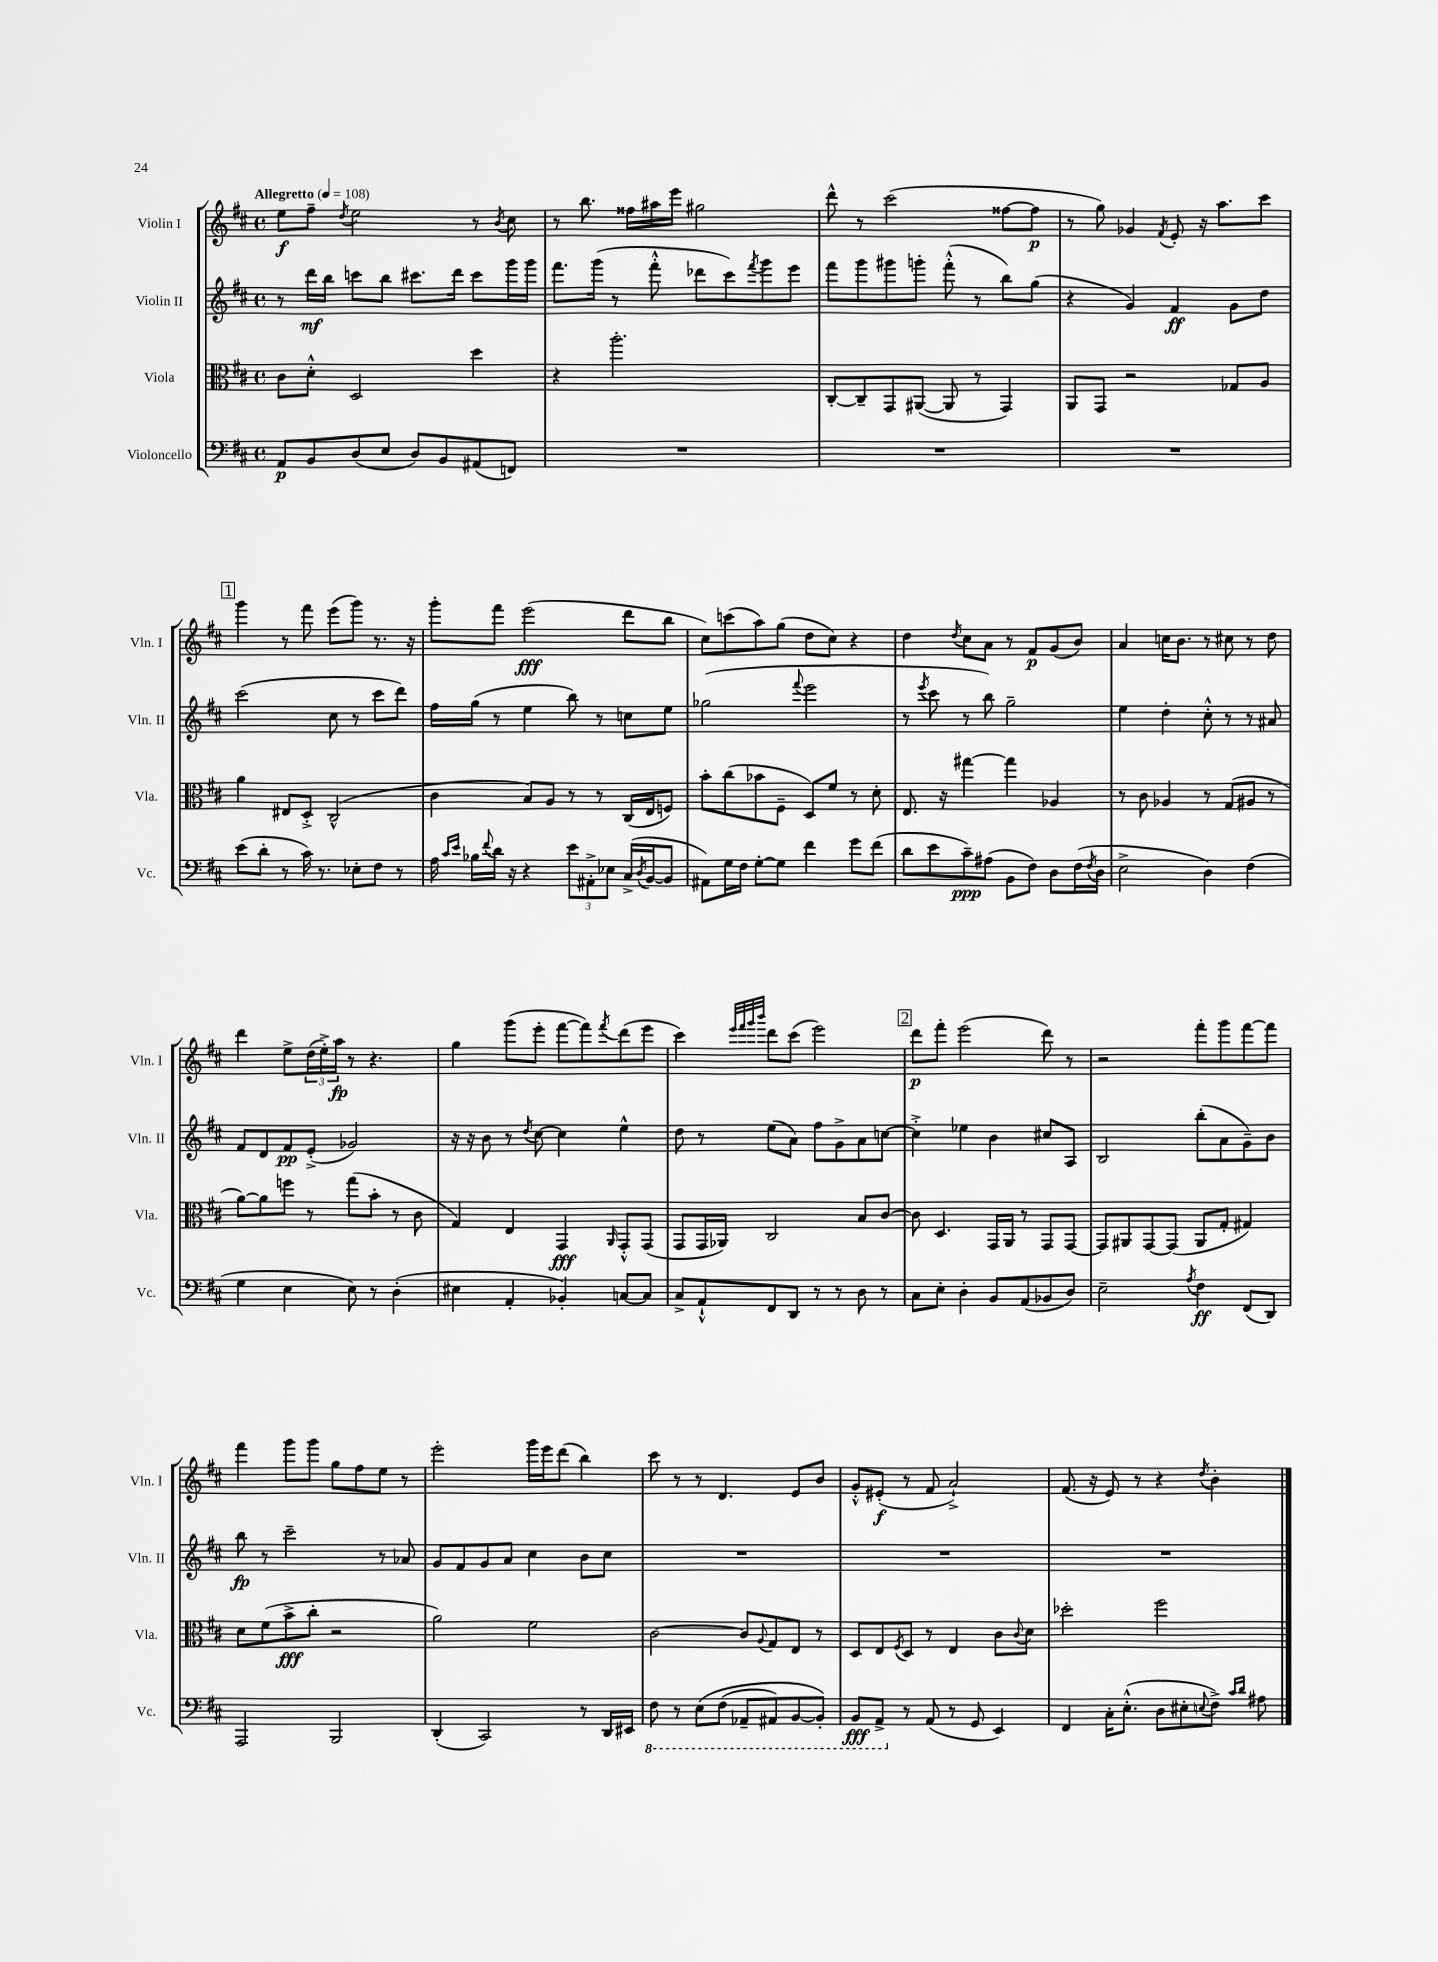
<<
\new StaffGroup <<
\new Staff = "s0" \with { instrumentName = "Violin I" shortInstrumentName = "Vln. I" } {
    \clef treble \key d \major \defaultTimeSignature \time 4/4 \tempo "Allegretto" 4 = 108
    e''8\f fis''8-- \acciaccatura { d''8 } e''2 r8 \acciaccatura { b'8 } cis''8 |
    r8 b''8. fisis''16 ais''16 e'''16 gis''2 |
    d'''8-^ r8 cis'''2( fisis''8~ fisis''8\p |
    r8 g''8) ges'4 \acciaccatura { fis'8 } e'8-. r16 a''8. cis'''8 |
    \mark \markup { \box "1" } g'''4 r8 fis'''8 e'''8( g'''8) r8. r16 |
    g'''8-. fis'''8 e'''2\fff( d'''8 b''8 |
    cis''8) c'''8( a''8) g''8( d''8 cis''8) r4 |
    d''4 \acciaccatura { d''8 } cis''8 a'8 r8 fis'8\p g'8( b'8) |
    a'4 c''16 b'8. r8 cis''8 r8 d''8 |
    d'''4 e''8-> \tuplet 3/2 { d''16( e''16-.->) a''16\fp } r8 r4. |
    g''4 g'''8( e'''8-. fis'''8~ fis'''8) \acciaccatura { fis'''8 } d'''8( e'''8 |
    cis'''4) \grace { e'''32 fis'''32 g'''32 b'''32 } d'''8 cis'''8( e'''2) |
    \mark \markup { \box "2" } d'''8\p fis'''8-. e'''2( d'''8) r8 |
    r2 fis'''8-. g'''8 fis'''8~ fis'''8 |
    fis'''4 g'''8 g'''8 g''8 fis''8 e''8 r8 |
    e'''2-. g'''16 e'''16 d'''8( b''4) |
    cis'''8 r8 r8 d'4. e'8 b'8 |
    g'8-.-^ eis'8-.\f( r8 fis'8 a'2-!->) |
    fis'8.( r16 e'8) r8 r4 \acciaccatura { d''8 } b'4-. \bar "|." |
}
\new Staff = "s1" \with { instrumentName = "Violin II" shortInstrumentName = "Vln. II" } {
    \clef treble \key d \major \defaultTimeSignature \time 4/4
    r8 d'''16\mf b''16 c'''8 b''8 cis'''8. d'''16 cis'''8 g'''16 g'''16 |
    fis'''8. g'''16( r8 fis'''8-.-^ des'''8 cis'''8) \acciaccatura { fis'''8 } g'''8 e'''8 |
    fis'''8 g'''8 gis'''8 g'''8-. fis'''8-.-^( r8 b''8) g''8( |
    r4 g'4) fis'4\ff g'8 d''8 |
    \mark \markup { \box "1" } cis'''2( cis''8 r8 cis'''8 d'''8) |
    fis''16 g''16( r8 e''4 b''8) r8 c''8 e''8 |
    ges''2( \appoggiatura { fis'''8 } e'''2 |
    r8 \acciaccatura { e'''8 } cis'''8 r8 b''8) g''2-- |
    e''4 d''4-. cis''8-.-^ r8 r8 ais'8 |
    fis'8 d'8 fis'8\pp e'8-.->( ges'2) |
    r16 r16 b'8 r8 \acciaccatura { d''8 } cis''8~ cis''4 e''4-^ |
    d''8 r8 e''8( a'8) fis''8 g'8-> a'8 c''8~ |
    \mark \markup { \box "2" } c''4-.-> ees''4 b'4 cis''8 a8 |
    b2 b''8-.( a'8 g'8--) b'8 |
    b''8\fp r8 cis'''2-- r8 aes'8 |
    g'8 fis'8 g'8 a'8 cis''4 b'8 cis''8 |
    R1 |
    R1 |
    R1 \bar "|." |
}
\new Staff = "s2" \with { instrumentName = "Viola" shortInstrumentName = "Vla." } {
    \clef alto \key d \major \defaultTimeSignature \time 4/4
    cis'8 d'8-.-^ d2 d''4 |
    r4 a''2.-. |
    cis8~-. cis8-- g,8 ais,8~( ais,8 r8 g,4) |
    a,8 g,8 r2 ges8 a8 |
    \mark \markup { \box "1" } a'4 eis8 d8-.-> cis2-^( |
    cis'4 b8) a8 r8 r8 cis16( e16 f8) |
    b'8-. cis''8( bes'8 fis8-- d8) fis'8 r8 d'8-. |
    e8. r16 gis''4~ gis''4 aes4 |
    r8 cis'8 aes4 r8 g8( ais8 r8 |
    a'8~) a'8 f''8 r8 g''8( b'8-. r8 cis'8 |
    g4) e4 g,4\fff \grace { a,16 } g,8-.-^ g,8( |
    g,8 g,16 aes,16) cis2 b8 cis'8~ |
    \mark \markup { \box "2" } cis'8 d4. g,16 a,16 r8 g,8 g,8~ |
    g,8 ais,8 g,8~ g,8( ais,8 g8-. gis4) |
    d'8 fis'8( b'8->\fff cis''8-. r2 |
    a'2) fis'2 |
    cis'2~ cis'8 \appoggiatura { a8 } g8 e8 r8 |
    d8 e8 \acciaccatura { fis8 } d8 r8 e4 cis'8 \appoggiatura { cis'8 } d'8 |
    des''2-. fis''2 \bar "|." |
}
\new Staff = "s3" \with { instrumentName = "Violoncello" shortInstrumentName = "Vc." } {
    \clef bass \key d \major \defaultTimeSignature \time 4/4
    a,8\p b,8 d8( e8 d8) b,8 ais,8( f,8) |
    R1 |
    R1 |
    R1 |
    \mark \markup { \box "1" } e'8( d'8-. r8 cis'16) r8. ees8-. fis8 r8 |
    a16 \grace { cis'16 e'16 } bes16 \appoggiatura { fis'8 } d'16 r16 r4 \tuplet 3/2 { e'8 ais,8-.-> ees8 } cis16->( \acciaccatura { d8 } b,16~ b,8 |
    ais,8) g16 fis16 g8~-. g8 fis'4 g'8 fis'8( |
    d'8 e'8 cis'8--\ppp) ais8( b,8 fis8) d8 fis16( \acciaccatura { fis8 } d16 |
    e2-> d4) fis4( |
    g4 e4 e8) r8 d4-.( |
    eis4 a,4-. bes,4-.) c8~ c8 |
    cis8-> a,8-!-^ fis,8 d,8 r8 r8 d8 r8 |
    \mark \markup { \box "2" } cis8 e8-. d4-. b,8 a,8( bes,8 d8) |
    e2-- \acciaccatura { a8 } fis4\ff fis,8( d,8) |
    a,,2 b,,2 |
    d,4-.( cis,2) r8 d,16 eis,16 |
    \ottava #-1 fis,8 r8 e,8\( fis,8( aes,,8-- ais,,8) b,,8~ b,,8-.\) |
    b,,8\fff a,,8-> \ottava #0 r8 a,8( r8 g,8 e,4) |
    fis,4 cis16-. e8.-.-^( d8 eis8-. \appoggiatura { e8 } fis8->) \grace { cis'16 d'16 } ais8 \bar "|." |
}
>>
>>
\layout { \context { \Score \remove "Bar_number_engraver" } }
